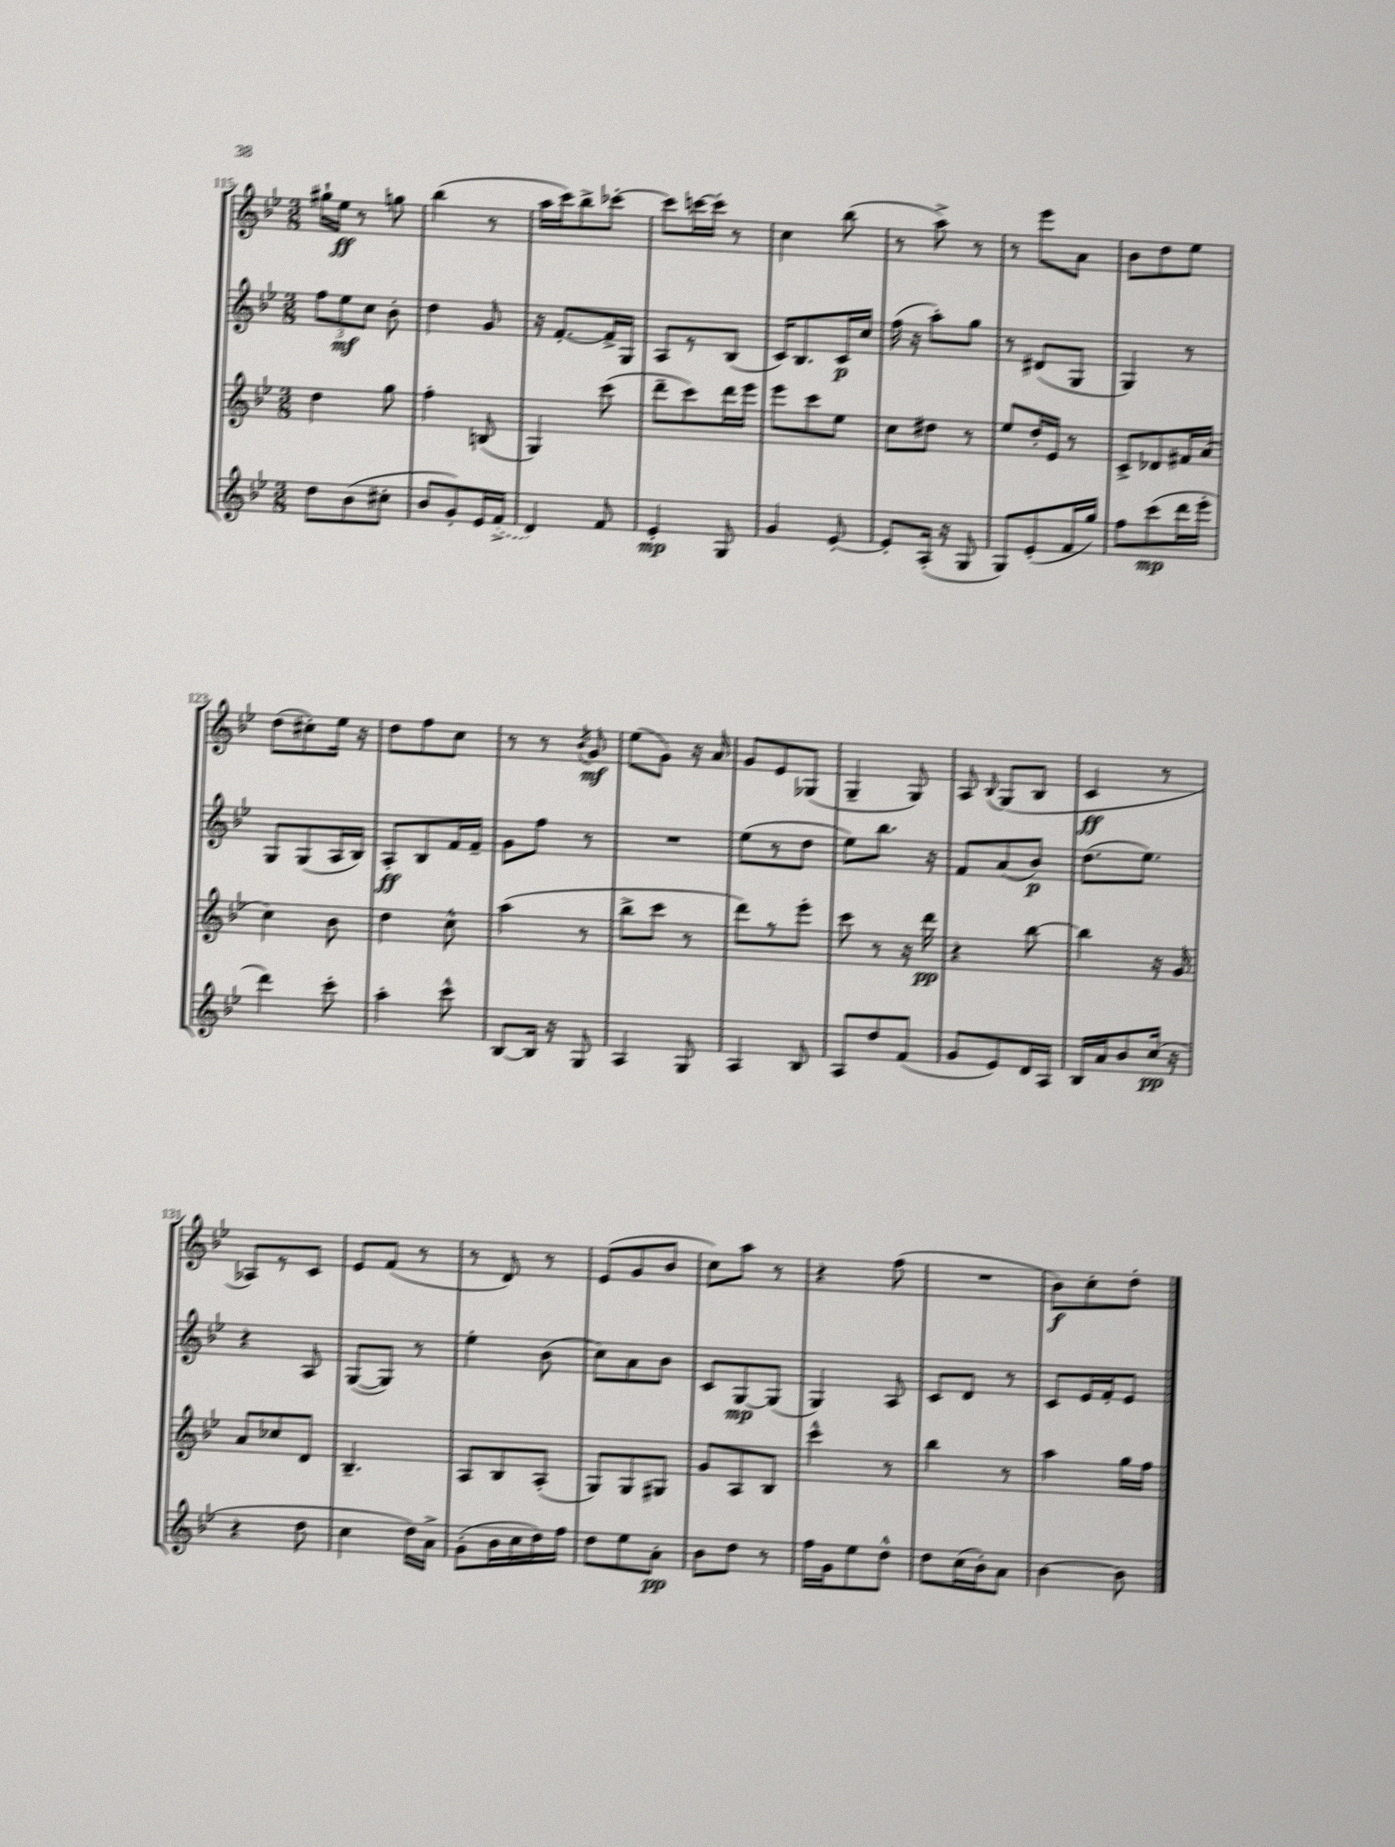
<<
\new StaffGroup <<
\new Staff = "s0" {
    \clef treble \key bes \major \numericTimeSignature \time 3/8
    \autoBeamOff gis''16[-! ees''16]\ff r8 g''8 |
    bes''4( r8 |
    a''16[ c'''16) bes''8-> ces'''8]~-. |
    ces'''8[ c'''16~ c'''16]-. r8 |
    c''4 bes''8( |
    r8 a''8->) r8 |
    r8 ees'''8[ a'8] |
    bes'8[ d''8 ees''8] |
    d''8[( cis''8-.) ees''16] r16 |
    d''8[ f''8 c''8] |
    r8 r8 \acciaccatura { bes'8 } g'8\mf |
    ees''8[( g'8]) r16 a'16 |
    g'8[ ees'8 ges8]( |
    g4-- g8) |
    a8 \appoggiatura { bes8 } g8[( bes8] |
    c'4\ff r8 |
    aes8[) r8 c'8] |
    ees'8[ f'8]( r8 |
    r8 d'8) r8 |
    ees'8[( g'8 bes'8] |
    c''8[) a''8] r8 |
    r4 f''8( |
    R4. |
    bes'8[\f) c''8-. d''8]-. \bar "|." |
}
\new Staff = "s1" {
    \clef treble \key bes \major \numericTimeSignature \time 3/8
    \autoBeamOff \tuplet 3/2 { f''8[ ees''8\mf c''8] } bes'8-. |
    d''4 g'8 |
    r16 f'8.[~-. f'16-> g16] |
    a8[ r8 bes8]( |
    c'16[) bes8. c'16\p c''16] |
    f''16( r16 a''8[-.) g''8] |
    r8 dis'8[( g8] |
    g4) r8 |
    g8[ g8( a16 bes16]) |
    a8[-.\ff bes8 f'16 f'16]-- |
    g'8[ f''8] r8 |
    R4. |
    ees''8[( r8 d''8] |
    ees''8[) bes''8.] r16 |
    f'8[ a'8( bes'8]\p) |
    d''8.[( ees''8.]) |
    r4 a8 |
    g8[~( g8]) r8 |
    ees''4-. bes'8( |
    c''8[) a'8 bes'8] |
    c'8[ g8~\mp g8]( |
    g4) a8 |
    c'8[ d'8] r8 |
    c'8[ ees'16 f'16-. ees'8] \bar "|." |
}
\new Staff = "s2" {
    \clef treble \key bes \major \numericTimeSignature \time 3/8
    \autoBeamOff d''4 g''8 |
    f''4-. b8( |
    g4) c'''8( |
    d'''8[-- c'''8) d'''16 ees'''16] |
    ees'''8[ c'''8 ees''8] |
    c''8[ dis''8] r8 |
    ees''8[ d''16-. ees'16] r8 |
    c'8[-> des'8 fis'16 a'16]( |
    c''4) bes'8 |
    d''4 c''8-^ |
    a''4( r8 |
    bes''8[-> c'''8] r8 |
    d'''8[) r8 ees'''8]-. |
    c'''8 r8 r16 d'''16\pp |
    r4 bes''8~ |
    bes''4 r16 g'16 |
    a'8[ ces''8 d'8] |
    bes4.-- |
    a8[ bes8 a8]-.( |
    g8[) g8 gis8] |
    g'8[ a8 bes8] |
    c'''4-^ r8 |
    bes''4 r8 |
    a''4 g''16[ f''16] \bar "|." |
}
\new Staff = "s3" {
    \clef treble \key bes \major \numericTimeSignature \time 3/8
    \autoBeamOff d''8[ bes'8( cis''8]-. |
    bes'8[ g'8-.) ees'16 \once \slurDashed f'16]->( |
    d'4) f'8 |
    ees'4-.\mp g8 |
    g'4 ees'8~-. |
    ees'8[-. a16]-.( r16 g8 |
    g8[) ees'8-.( f'16 g''16]) |
    f''8[ c'''8\mp( d'''16 ees'''16]-. |
    d'''4) c'''8-. |
    a''4-. c'''8-^ |
    bes8[~ bes16] r16 g8 |
    a4 g8 |
    a4 bes8 |
    a8[ d''8 f'8]( |
    g'8[ ees'8) d'16 a16] |
    bes16[ a'16 bes'8 c''16]\pp( r16 |
    r4 d''8 |
    c''4 d''16[) a'16]-> |
    g'8[-.( bes'16 c''16 d''16) f''16] |
    d''8[ ees''8 a'8]-.\pp |
    bes'8[ d''8] r8 |
    f''16[ g'16 ees''8 d''8]-^ |
    d''8[ c''16( bes'16-.) a'8] |
    bes'4~ bes'8 \bar "|." |
}
>>
>>
\layout { \context { \Score currentBarNumber = #115 } }
